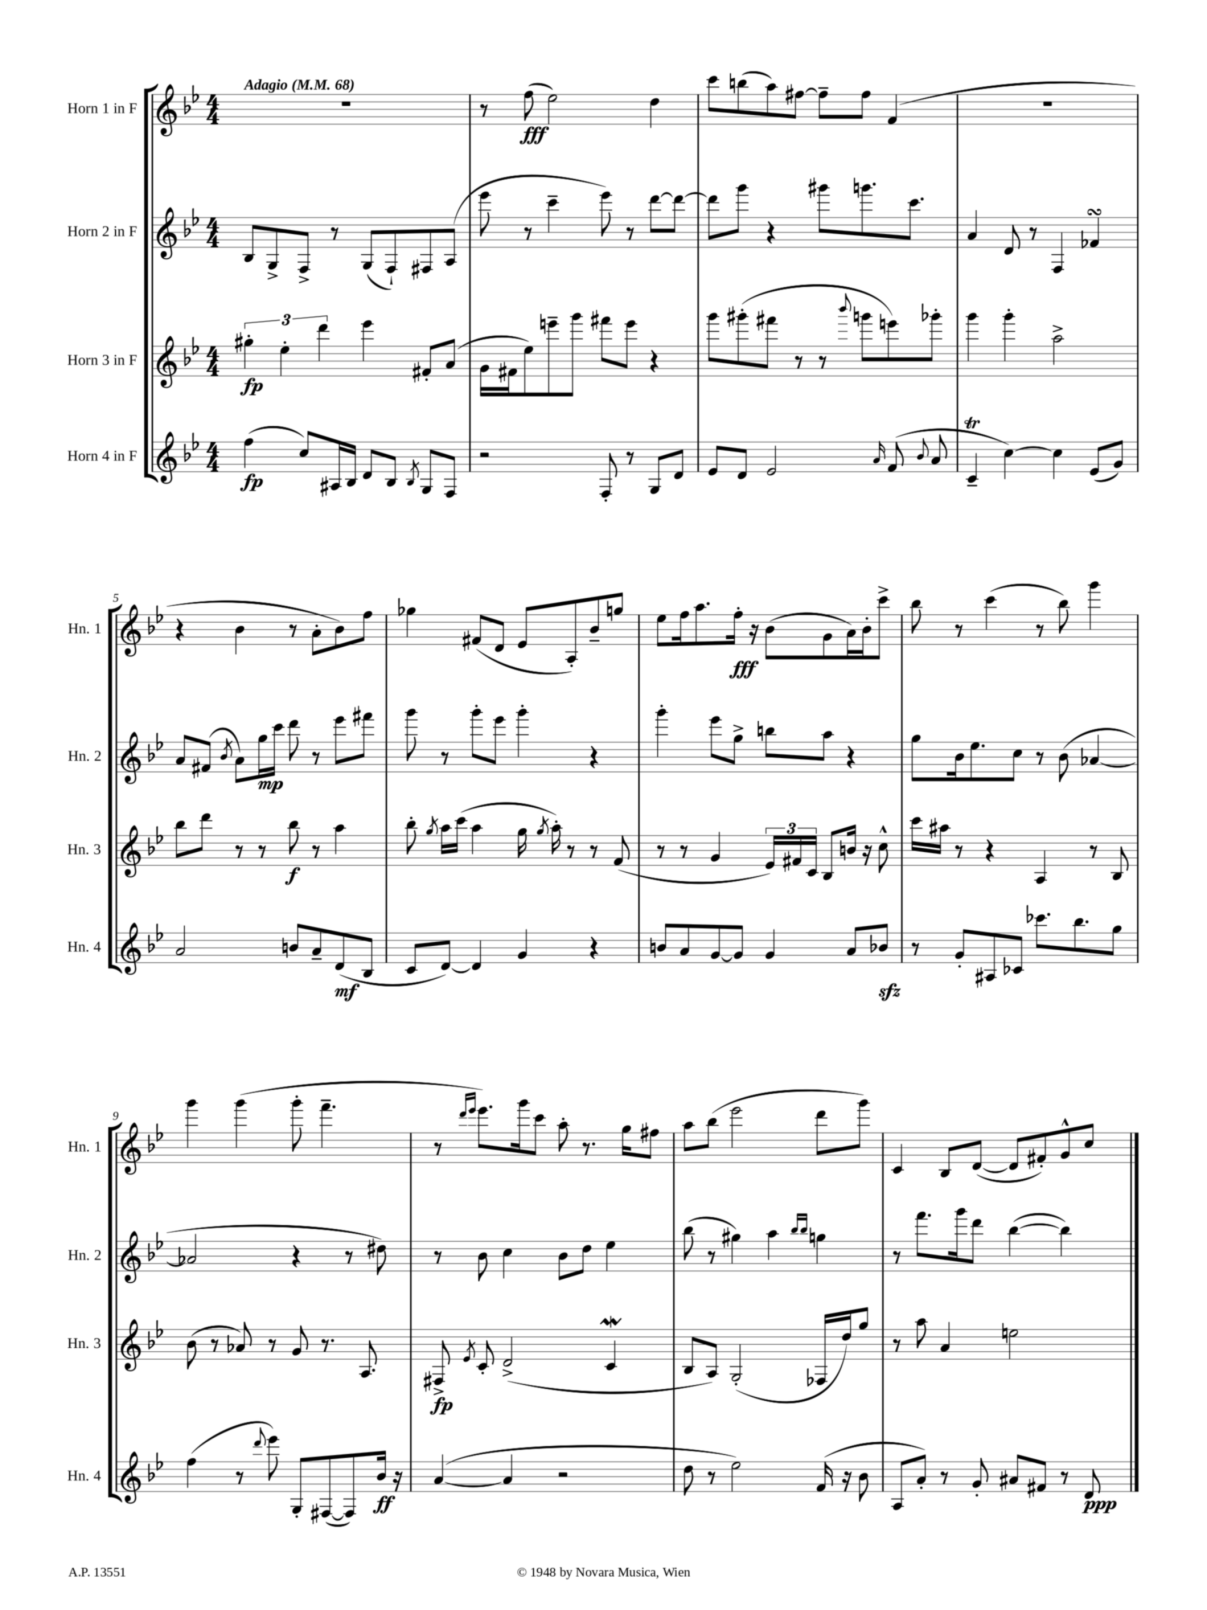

**kern	**kern	**kern	**kern
*staff4	*staff3	*staff2	*staff1
*clefG2	*clefG2	*clefG2	*clefG2
*k[b-e-]	*k[b-e-]	*k[b-e-]	*k[b-e-]
*M4/4	*M4/4	*M4/4	*M4/4
*MM68	*MM68	*MM68	*MM68
(4ff	6gg#'	8B-	1r
.	.	8G^	.
.	6ee-'	.	.
8cc)	.	8F^	.
.	6ddd	.	.
16A#	.	8r	.
16B-	.	.	.
8d	4eee-	(8G	.
8B-	.	8F`)	.
8qB-	.	.	.
8G	8f#'	8F#	.
8F	(8a	(8A	.
=	=	=	=
2r	16g	8eee-	8r
.	16f#	.	.
.	8ee-)	8r	(8ff
.	8eee~	4ccc~	2ee-)
.	8ggg	.	.
8F'	8fff#	8eee-)	.
8r	8eee	8r	.
8G	4r	[8ddd	4dd
8d	.	8ddd_	.
=	=	=	=
8e-	8ggg	8ddd]	8ccc
8d	(8ggg#'	8ggg	(8bb
2e-	8fff#	4r	8aa)
.	8r	.	[8ff#
.	8r	8ggg#	8ff#~]
.	8qqbbb-	.	.
.	8ggg	8.ggg	8ff#
16qqa	.	.	.
(8f	8eee)	.	(4f
.	.	8.ccc	.
8qqb-	.	.	.
8a	8ggg-'	.	.
=	=	=	=
4c~	4ggg	4a	1r
[4cc)	4ggg'	8d	.
.	.	8r	.
4cc]	2aa^	4F	.
(8e-	.	4f-	.
8g)	.	.	.
=	=	=	=
2a	8bb-	8a	4r
.	8ddd	(8f#	.
.	.	8qb-	.
.	8r	8a)	4b-
.	8r	16gg	.
.	.	16ccc	.
8b	8bb-	8ddd	8r
8a~	8r	8r	8a'
(8d	4aa	8eee-	8b-)
8B-	.	8fff#	8ff
=	=	=	=
8c	8bb-'	8ggg	4gg-
.	8qgg	.	.
[8d)	16aa	8r	.
.	(16ccc	.	.
4d]	4aa	8ggg'	(8f#
.	.	8eee-	8d
4g	16gg	4ggg'	8e-
.	8qgg	.	.
.	16aa')	.	.
.	8r	.	8A')
4r	8r	4r	8b-~
.	(8f	.	8gg
=	=	=	=
8b	8r	4ggg'	8ee-
8a	8r	.	16ff
.	.	.	8.aa
[8g	4g	8eee-	.
8g]	.	8gg^	16ff'
.	.	.	16r
4g	24e-)	8bb	(8b-
.	24f#	.	.
.	24c	.	.
.	8B-	8aa	8g
8a	16b	4r	16a)
.	16r	.	16b-'
8b-	8cc^^	.	8ccc^
=	=	=	=
8r	16ccc	8gg	8bb-
.	16aa#	.	.
8g'	8r	16b-	8r
.	.	8.ee-	.
8A#	4r	.	(4ccc
8c-	.	8cc	.
8.ccc-	4A	8r	8r
.	.	(8b-	8bb-)
8.bb-	.	.	.
.	8r	[4a-	4ggg
8gg	8B-	.	.
=	=	=	=
(4ff	(8b-	2a-]	4ggg
.	8r	.	.
8r	8a-)	.	(4ggg
8qqddd	.	.	.
8eee-)	8r	.	.
8G'	8g	4r	8ggg'
([8F#	8.r	.	4.fff~
8F#])	.	8r	.
.	8.A	.	.
16b-	.	8dd#)	.
16r	.	.	.
=	=	=	=
([4a	8F#^	8r	8r
.	.	.	16qqddd
.	8qe-	.	16qqeee-
.	8c'	8b-	8.eee-)
4a]	(2d^	4cc	.
.	.	.	16ggg
.	.	.	8ccc
2r	.	8b-	8aa'
.	.	8dd	8.r
.	4c	4ee-	.
.	.	.	16gg
.	.	.	8ff#
=	=	=	=
8dd	8B-	(8bb-	8aa
8r	8A)	8r	(8bb-
2ee-)	(2G'	4gg#)	2eee-
.	.	4aa	.
.	.	16qqbb-	.
.	.	16qqbb-	.
(16f	16F-	4gg	8ddd
16r	16dd)	.	.
8b-	8gg	.	8ggg)
=	=	=	=
8A	8r	8r	4c
8a')	8aa	8.fff	.
8r	4a	.	8B-
.	.	16ggg	.
8g'	.	8ddd	([8d
8a#	2ee	([4bb-	8d]
8f#	.	.	8f#')
8r	.	4bb-])	8g^^
8d	.	.	8cc
==	==	==	==
*-	*-	*-	*-
